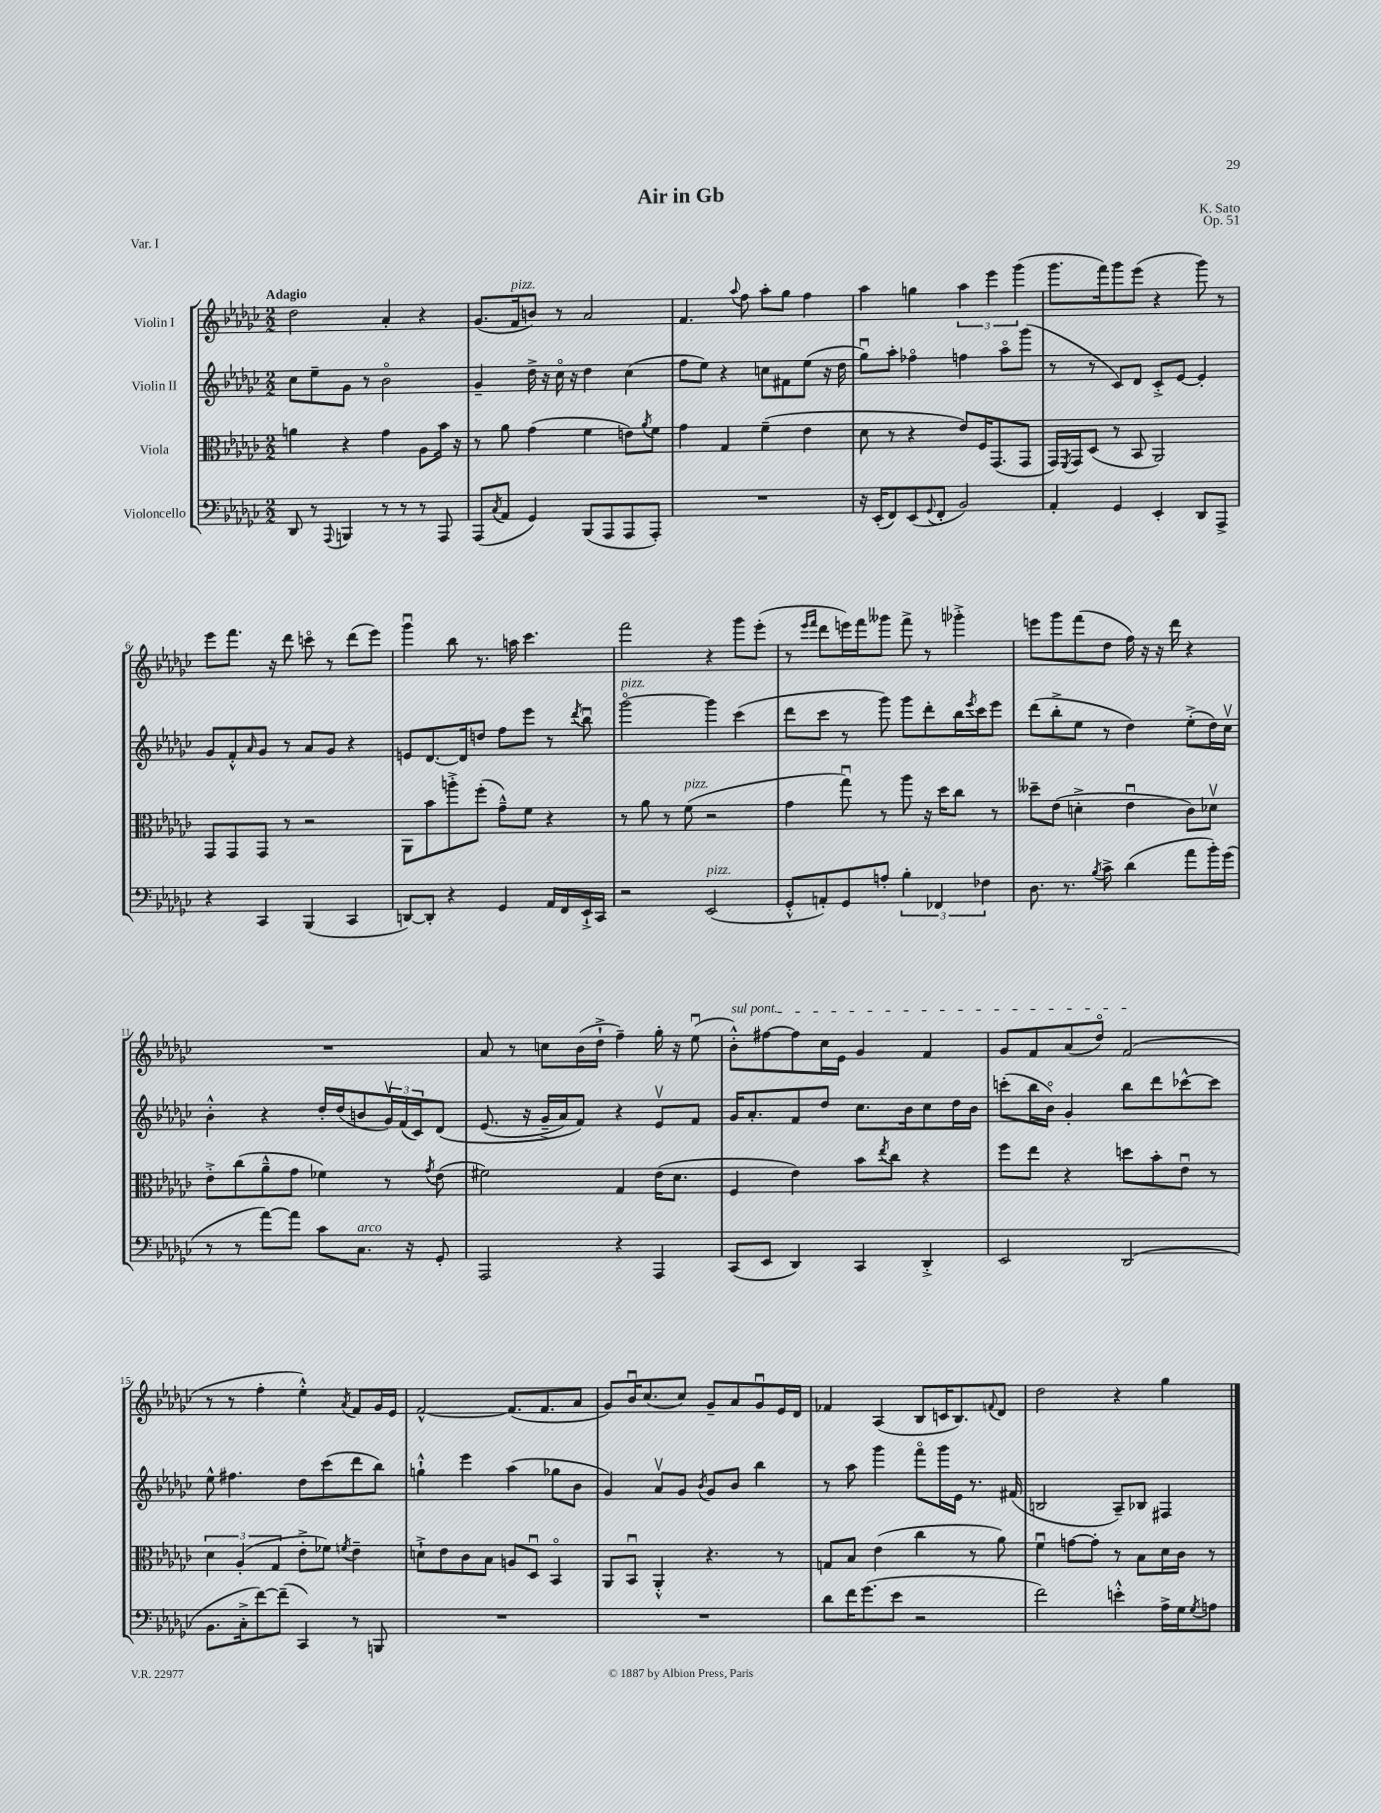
\header { title = "Air in Gb" composer = "K. Sato" opus = "Op. 51" piece = "Var. I" }
<<
\new StaffGroup <<
\new Staff = "s0" \with { instrumentName = "Violin I" } {
    \clef treble \key ges \major \numericTimeSignature \time 2/2 \tempo "Adagio"
    des''2 aes'4-. r4 |
    ges'8.( f'16^\markup { \italic "pizz." } b'8) r8 aes'2 |
    f'4. \appoggiatura { aes''8 } f''8 aes''8-. ges''8 f''4 |
    aes''4 g''4 \tuplet 3/2 { aes''4 ees'''4 ges'''4( } |
    ges'''8. f'''16) ges'''8 ees'''8( r4 ges'''8) r8 |
    ees'''8 f'''8. r16 des'''8 c'''8\flageolet r8 des'''8( ees'''8) |
    ges'''4\downbow bes''8 r8. a''16 ces'''4. |
    f'''2 r4 ges'''8 ees'''8-.( |
    r8 \grace { ees'''16 f'''16 } des'''8 e'''16) f'''16 geses'''8 f'''8-> r8 ges'''4-.-> |
    e'''8 ges'''8 f'''8( des''8 f''16) r16 r16 des'''16 r4 |
    R1 |
    aes'8 r8 c''8 bes'16( des''16-!-> f''4--) ges''16-. r16 ees''8\downbow( |
    \once \override TextSpanner.bound-details.left.text = \markup { \italic "sul pont." } bes'8-.-^\startTextSpan) fis''8~ fis''8 ces''16 ees'16 ges'4 f'4 |
    ges'8 f'8 aes'8( des''8\flageolet) f'2\stopTextSpan( |
    r8 r8 f''4-. ees''4-.-^) \acciaccatura { aes'8 } f'8 ges'16 ees'16 |
    f'2~-^ f'8.( f'8. aes'8 |
    ges'8) bes'16\downbow ces''8.( ces''8) ges'8-- aes'8 ges'8\downbow ees'16 des'16 |
    fes'4 aes4( bes8 c'16 bes8.) \appoggiatura { f'8 } des'8 |
    des''2 r4 ges''4 \bar "|." |
}
\new Staff = "s1" \with { instrumentName = "Violin II" } {
    \clef treble \key ges \major \numericTimeSignature \time 2/2
    ces''8 ees''8-- ges'8 r8 bes'2\flageolet |
    ges'4-- des''16-> r16 ces''16\flageolet r16 des''4 ces''4( |
    f''8 ees''8) r4 c''8 fis'8 ees''8( r16 des''16 |
    ges''8\downbow) aes''8-. fes''4\flageolet f''4 aes''8\flageolet ges'''8( |
    r8 r8 ces'8) des'8 ces'8-.-> ees'8~ ees'4-. |
    ges'8 f'8-.-^ \grace { aes'16 } ges'8 r8 aes'8 ges'8 r4 |
    e'8 des'8.~ des'16 d''8 f''8 ees'''8 r8 \acciaccatura { des'''8 } bes''8\downbow |
    ges'''2~\flageolet^\markup { \italic "pizz." } ges'''4 ces'''4( |
    des'''8 ces'''8 r8 ges'''8) ges'''8 des'''8-. bes''16 \acciaccatura { ees'''8 } ces'''16 ees'''8 |
    des'''8( bes''8-.-> ees''8 r8 des''4) ees''8-.->( des''16) ces''16\upbow |
    bes'4-.-^ r4 des''16-. des''16( b'8 \tuplet 3/2 { ges'16\upbow) f'16( ces'16) } des'8\( |
    ees'8.( r16 ges'16---> aes'16) f'8\) r4 ees'8\upbow f'8 |
    ges'16 aes'8.-. f'8 des''8 ces''8. bes'16 ces''8 des''16 bes'16 |
    c'''8-.( bes''16 bes'16\flageolet) ges'4-. bes''8 des'''8 ces'''8~-^ ces'''8 |
    ees''8-^ fis''4. des''8 ces'''8( des'''8 bes''8) |
    g''4-!-^ ees'''4 aes''4( ges''8 bes'8 |
    ges'4) aes'8\upbow ges'8 \acciaccatura { bes'8 } ges'8 bes'8 bes''4 |
    r8 aes''8 ges'''4 f'''8\flageolet ges'''16 ees'16 r8. fis'16( |
    b2 aes8--) bes8 fis4 \bar "|." |
}
\new Staff = "s2" \with { instrumentName = "Viola" } {
    \clef alto \key ges \major \numericTimeSignature \time 2/2
    a'4 r4 ges'4 aes8 bes'16 r16 |
    r8 aes'8 ges'4( f'4 e'8) \acciaccatura { aes'8 } f'8 |
    ges'4 ges4 f'4--( ees'4 |
    des'8 r8 r4 ees'8) f16 ges,8.( ges,8 |
    ges,16) \acciaccatura { f,8 } ges,16 des8( r8 bes,8 aes,2) |
    ges,8 ges,8 ges,8 r8 r2 |
    aes,8 bes'8 a''8-.-> f''8-.( ges'8---^) f'8 r4 |
    r8 aes'8 r8 f'8^\markup { \italic "pizz." }( r2 |
    ges'4 ges''8\downbow) r8 aes''8 r16 des''16 ces''8 r8 |
    deses''8-- ees'8( d'4-.-> ees'4\downbow ces'8) des'8\upbow |
    ees'8-.-> ces''8( aes'8---^ ges'8 fes'4) r8 \acciaccatura { ges'8 } ees'8( |
    fis'2) ges4 ees'16( des'8. |
    f4 ees'4) bes'8 \acciaccatura { ees''8 } ces''8 r4 |
    f''8 ees''8 r4 d''8 bes'8-. ees'8\downbow r8 |
    \tuplet 3/2 { des'4 aes4-.( ges4 } ees'8-.-> fes'8) \acciaccatura { f'8 } ees'4-- |
    d'8-!-> ees'8 ces'8 bes8 a8 des8\downbow bes,4\flageolet |
    aes,8 bes,8\downbow aes,4-.-^ r4. r8 |
    g8 bes8 ees'4( ces''4 r8 aes'8) |
    f'4\downbow g'8~ g'8-. r8 bes8 des'16 ces'16 r8 \bar "|." |
}
\new Staff = "s3" \with { instrumentName = "Violoncello" } {
    \clef bass \key ges \major \numericTimeSignature \time 2/2
    des,8 r8 \appoggiatura { aes,,8 } b,,4 r8 r8 r8 aes,,8 |
    aes,,8( \acciaccatura { ces8 } aes,8 ges,4) bes,,8( aes,,8 aes,,8 aes,,8-.) |
    R1 |
    r16 ees,16-.( f,8) ees,8( \appoggiatura { ges,8 } f,8-. bes,2) |
    aes,4-. ges,4 ees,4-. des,8 aes,,8-> |
    r4 ces,4 bes,,4( ces,4 |
    d,8~) d,8-. r4 ges,4 aes,16 f,16 ees,16-!-> ces,16 |
    r2 ees,2^\markup { \italic "pizz." }( |
    ges,8-.-^ a,8-.) ges,8 a8-. \tuplet 3/2 { bes4-. fes,4 fes4 } |
    des8. r8. \acciaccatura { bes8 } ces'8-> des'4( aes'8 bes'16-.) ges'16( |
    r8 r8 aes'8~) aes'8 ces'8 ces8.^\markup { \italic "arco" } r16 ges,8-. |
    aes,,2 r4 aes,,4 |
    ces,8( ees,8 des,4) ces,4 des,4-.-> |
    ees,2 des,2( |
    bes,8. ces16-.-> f'8~) f'8--( ces,4) r8 b,,8 |
    R1 |
    R1 |
    des'8 f'16 ges'8.( ees'8 r2 |
    f'2) e'4-.-^ aes16-> ges16 \acciaccatura { ges8 } a8 \bar "|." |
}
>>
>>
